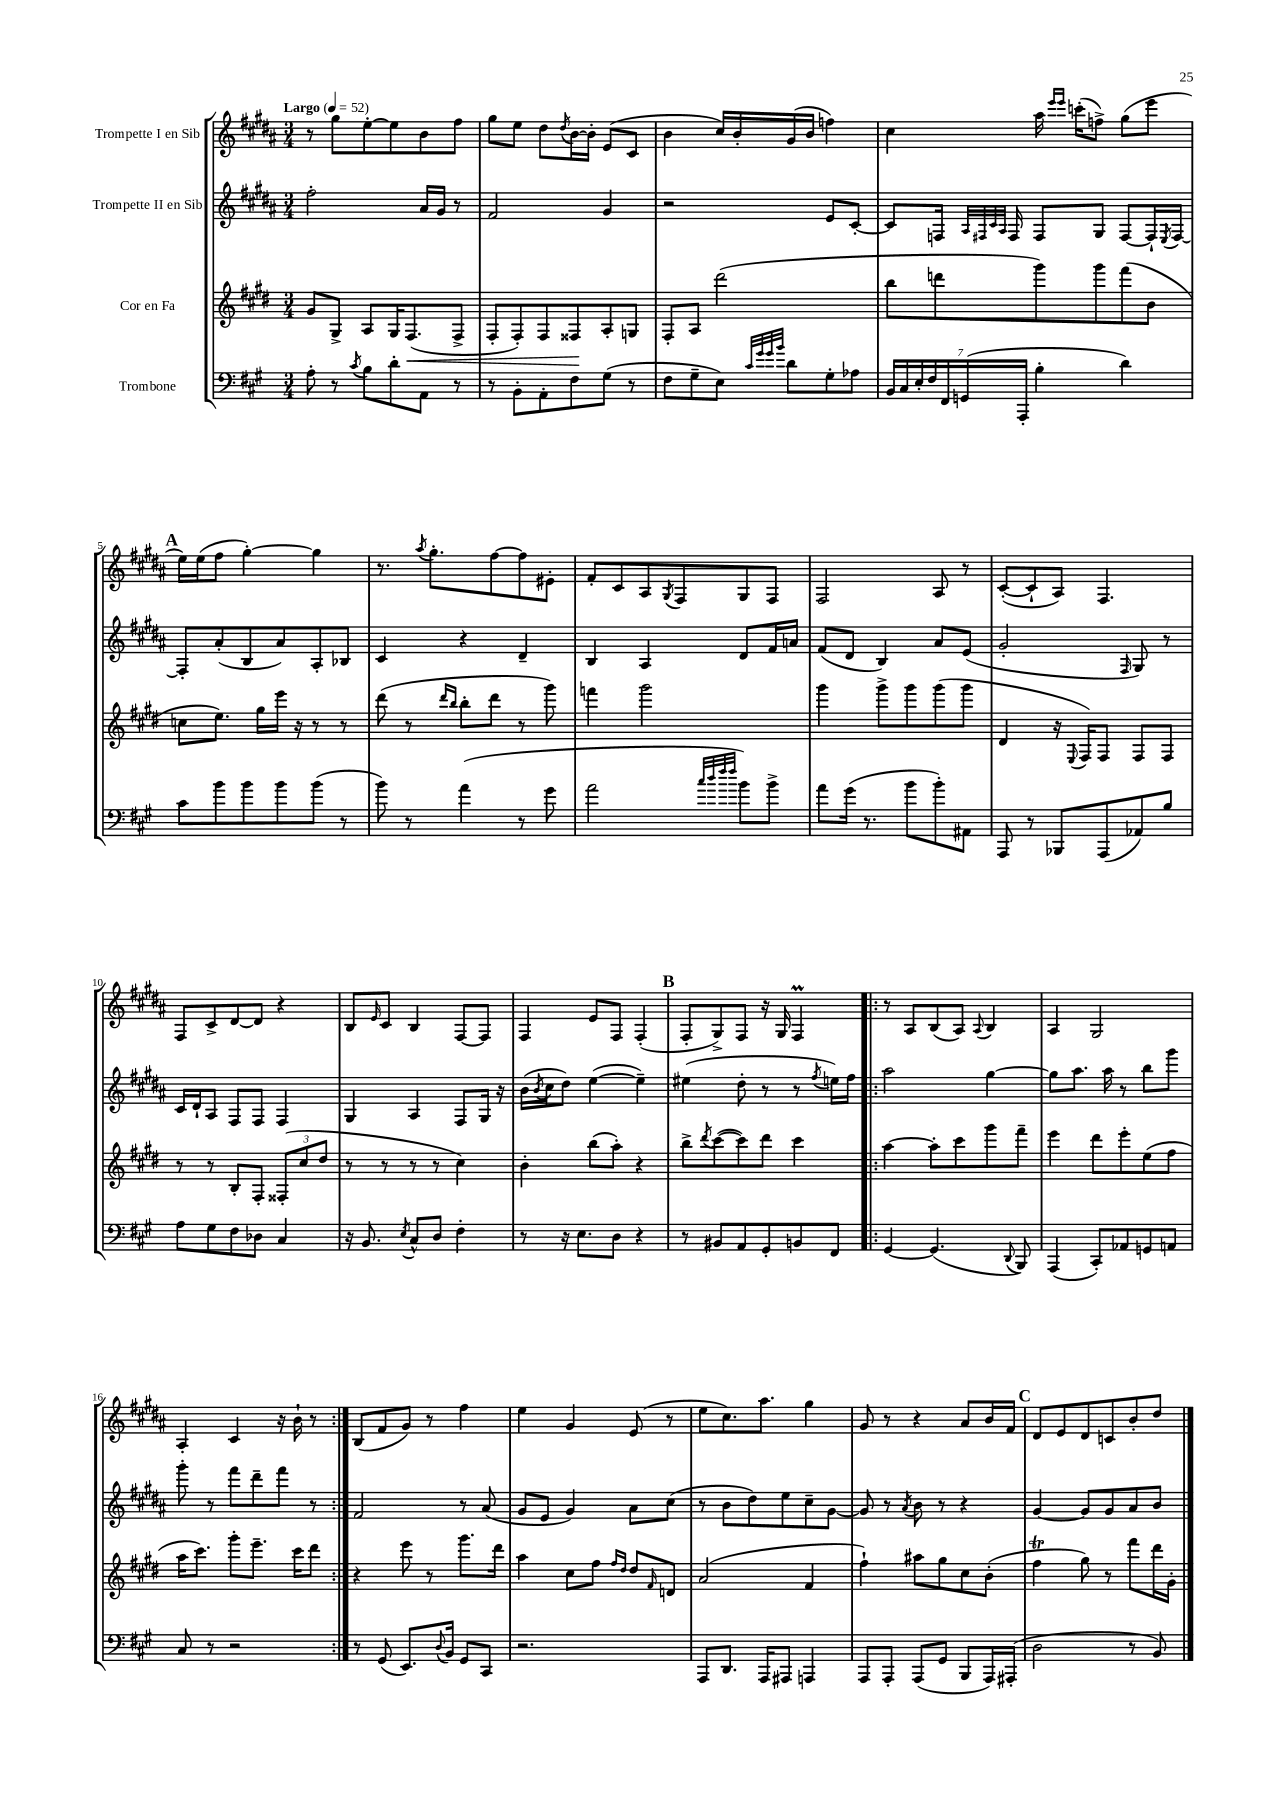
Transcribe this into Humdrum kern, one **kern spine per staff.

**kern	**kern	**dynam	**kern	**kern
*part4	*part3	*part3	*part2	*part1
*staff4	*staff3	*staff3	*staff2	*staff1
*I"Trombone	*I"Cor en Fa	*	*I"Trompette II en Sib	*I"Trompette I en Sib
*clefF4	*clefG2	*	*clefG2	*clefG2
*k[f#c#g#]	*k[f#c#g#d#]	*	*k[f#c#g#d#a#]	*k[f#c#g#d#a#]
*M3/4	*M3/4	*	*M3/4	*M3/4
*MM52	*MM52	*	*MM52	*MM52
=1	=1	=1	=1	=1
!	!	!	!	!LO:TX:a:B:t=Largo
8A'\	8g#/L	.	2ff#'\	8r
8r	8G#^/J	.	.	8gg#\L
8qc#/	.	.	.	.
8B\L	8A/L	.	.	[8ee'\
8d'\	16G#/K	.	.	8ee\]
!	!	!LO:HP:b	!	!
.	(8.F#/	<	.	.
8AA\J	.	.	16a#/LL	8b\
.	.	.	16g#/JJ	.
8r	8F#^/J	.	8r	8ff#\J
=2	=2	=2	=2	=2
8r	8F#'/L	.	2f#/	8gg#\L
8BB'\L	8F#'/)	.	.	8ee\J
8AA'\	8F#/	.	.	8dd#\L
.	.	.	.	8qdd#/
8F#\	8F##X/	.	.	[16b\L
.	.	.	.	16b'\JJ]
(8G#\J	8A'/	[	4g#/	(8e/L
8r	8Gn/J	.	.	8c#/J
=3	=3	=3	=3	=3
8F#\L	8F#'/L	.	2r	4b\
8G#~\	8A/J	.	.	.
8E\J)	(2ddd#\	.	.	16cc#/LL)
.	.	.	.	16b'/
32qqc#/LLL	.	.	.	.
32qqg#/	.	.	.	.
32qqg#/	.	.	.	.
32qqb/JJJ	.	.	.	.
8d\L	.	.	.	(16g#/
.	.	.	.	16b/JJ
8G#'\	.	.	8e/L	4ffn\)
8A-X\J	.	.	[8c#'/J	.
=4	=4	=4	=4	=4
28BB/LL	8bb\L	.	8c#/L]	4cc#\
28C#/	.	.	.	.
28E'/	.	.	.	.
28F#/	.	.	.	.
.	8dddn\	.	16Fn/Jk	.
28FF#/	.	.	.	.
(28GGn/	.	.	.	.
.	.	.	32qqA#/LLL	.
.	.	.	32qqF#X/	.
.	.	.	32qqc#/	.
.	.	.	32qqA#/JJJ	.
.	.	.	16F#/	.
28AAA'/JJ	.	.	.	.
4B'\	8ggg#\)	.	8F#/L	16aa#\
.	.	.	.	16qqeee/LL
.	.	.	.	16qqeee/JJ
.	.	.	.	(16cccn'\KL
.	8ggg#\	.	8G#/J	8ffn^\J)
4d\)	(8fff#\	.	[8F#/L	(8gg#\L
.	8b\J	.	16F#`/L]	8eee\J
.	.	.	8qE/	.
.	.	.	[16F#/JJ	.
!!LO:LB:g=z
!!LO:REH:place=s1:t=A
=5	=5	=5	=5	=5
8c#\L	8ccn\L	.	8F#'/L]	16ee\LL)
.	.	.	.	(16ee\J
8b\	8.ee\J)	.	(8a#'/	8ff#\J
8b\	.	.	8B/	[4gg#'\)
.	16gg#\LL	.	.	.
8b\	16eee\JJ	.	8a#/)	.
.	16r	.	.	.
(8b\J	8r	.	8A#'/	4gg#\]
8r	8r	.	8B-X/J	.
=6	=6	=6	=6	=6
8b\)	(8ddd#\	.	4c#/	8.r
8r	8r	.	.	.
.	.	.	.	8qaa#/
.	.	.	.	8.gg#'\L
.	16qqddd#/LL	.	.	.
.	16qqbb/JJ	.	.	.
(4a\	8bb'\L	.	4r	.
.	8ddd#\J	.	.	[8ff#\
8r	8r	.	4d#~/	8ff#\]
8g#\	8ggg#\)	.	.	8e#X'\J
=7	=7	=7	=7	=7
2a\	4fffn\	.	4B/	8f#'/L
.	.	.	.	8c#/
.	2ggg#\	.	4A#/	8A#/
.	.	.	.	8qG#/
.	.	.	.	8F#/
32qqcc#/LLL	.	.	.	.
32qqdd/	.	.	.	.
32qqff#/	.	.	.	.
32qqff#/JJJ	.	.	.	.
8b\L)	.	.	8d#/L	8G#/
8b^\J	.	.	16f#/L	8F#/J
.	.	.	16an/JJ	.
=8	=8	=8	=8	=8
8a\L	4ggg#\	.	(8f#/L	2F#/
(16g#\Jk	.	.	8d#/J	.
8.r	.	.	.	.
.	8ggg#^\L	.	4B/)	.
8b\L	8ggg#\	.	.	.
8b'\)	(8ggg#\	.	8a#/L	8A#/
8AA#X\J	8ggg#\J	.	(8e/J	8r
=9	=9	=9	=9	=9
8AAA/	4d#/	.	2g#'/	([8c#'/L
8r	.	.	.	8c#`/]
8BBB-X/L	16r	.	.	8A#/J)
.	8qqE/	.	.	.
.	16F#/KL)	.	.	.
(8AAA/	8F#/J	.	.	4.F#/
.	.	.	16qqF#/	.
8AA-X/)	8F#/L	.	8G#/)	.
8B/J	8F#/J	.	8r	.
!!LO:LB:g=z
=10	=10	=10	=10	=10
8A\L	8r	.	16c#/LL	8F#/L
.	.	.	16d#`/J	.
8G#\	8r	.	8A#/J	8c#^/
8F#\	8B'/L	.	8F#/L	[8d#/
8D-X\J	8F#'/J	.	8F#/J	8d#/J]
4C#/	(12F##X'/L	.	4F#/	4r
.	12cc#/	.	.	.
.	12dd#/J	.	.	.
=11	=11	=11	=11	=11
16r	8r	.	4G#/	8B/L
8.BB/	.	.	.	.
.	.	.	.	16qqe/
.	8r	.	.	8c#/J
8qE/	.	.	.	.
8C#^^/L	8r	.	4A#/	4B/
8D/J	8r	.	.	.
4F#'\	4cc#\)	.	8F#/L	[8F#/L
.	.	.	16G#/Jk	8F#/J]
.	.	.	16r	.
=12	=12	=12	=12	=12
8r	4b'\	.	(16b\LL	4F#/
.	.	.	8qb/	.
.	.	.	16cc#\J	.
16r	.	.	8dd#\J)	.
8.E\L	.	.	.	.
.	(8bb\L	.	([4ee\	8e/L
8D\J	8aa'\J)	.	.	8F#/J
4r	4r	.	4ee~\])	(4F#'/
!!LO:REH:place=s1:t=B
=13	=13	=13	=13	=13
8r	8bb^\L	.	(4ee#X\	8F#'/L
.	8qddd#/	.	.	.
8BB#X/L	([8ccc#\	.	.	8G#^/)
8AA/	8ccc#\])	.	8dd#'\	8F#/J
8GG#'/	8ddd#\J	.	8r	16r
.	.	.	.	16G#/
8BBn/	4ccc#\	.	8r	4F#M/
.	.	.	8qff#/	.
8FF#/J	.	.	16een\LL)	.
.	.	.	16ff#\JJ	.
=14!|:	=14!|:	=14!|:	=14!|:	=14!|:
[4GG#/	[4aa\	.	2aa#\	8r
.	.	.	.	8A#/L
(4.GG#/]	8aa'\L]	.	.	(8B/
.	8ccc#\	.	.	8A#/J)
.	.	.	.	8qqA#/
.	8ggg#\	.	[4gg#\	4B/
8qqDD/	.	.	.	.
8BBB/)	8fff#~\J	.	.	.
=15	=15	=15	=15	=15
(4AAA/	4eee\	.	8gg#\L]	4A#/
.	.	.	8.aa#\J	.
8CC#'/L)	8ddd#\L	.	.	2G#/
.	.	.	16aa#\	.
8AA-X/	8eee'\	.	8r	.
8GGn/	(8ee\	.	8bb\L	.
8AAn/J	8ff#\J	.	8ggg#\J	.
!!LO:LB:g=z
=16	=16	=16	=16	=16
8C#/	16aa\KL	.	8ggg#'\	4A#'/
.	8.ccc#\J)	.	.	.
8r	.	.	8r	.
2r	8ggg#'\L	.	8fff#\L	4c#/
.	8.eee~\J	.	8ddd#~\	.
.	.	.	8fff#\J	16r
.	16ccc#\KL	.	.	16b`\
.	8ddd#\J	.	8r	8r
=17:|!	=17:|!	=17:|!	=17:|!	=17:|!
8r	4r	.	2f#/	(8B/L
(8GG#/	.	.	.	8f#/
8.EE/L)	8eee\	.	.	8g#/J)
.	8r	.	.	8r
8qqD/	.	.	.	.
16BB/Jk	.	.	.	.
8GG#/L	8.ggg#\L	.	8r	4ff#\
8CC#/J	.	.	(8a#/	.
.	16ddd#\Jk	.	.	.
=18	=18	=18	=18	=18
2.r	4aa\	.	8g#/L	4ee\
.	.	.	8e/J	.
.	8cc#\L	.	4g#/)	4g#/
.	8ff#\J	.	.	.
.	16qqff#/LL	.	.	.
.	16qqdd#/JJ	.	.	.
.	8dd#/L	.	8a#\L	(8e/
.	16qqf#/	.	.	.
.	8dn/J	.	(8cc#\J	8r
=19	=19	=19	=19	=19
8AAA/L	(2a/	.	8r	8ee\L
8.DD/J	.	.	8b\L	8.cc#\)
.	.	.	8dd#\)	.
16AAA/KL	.	.	.	8.aa#\J
8AAA#X/J	.	.	8ee\	.
4AAAn/	4f#/	.	8cc#~\	4gg#\
.	.	.	[8g#\J	.
=20	=20	=20	=20	=20
8AAA/L	4ff#`\)	.	8g#/]	8g#/
8AAA'/J	.	.	8r	8r
.	.	.	8qa#/	.
(8AAA/L	8aa#X\L	.	8b\	4r
8GG#/J	8gg#\	.	8r	.
8BBB/L	8cc#\	.	4r	8a#/L
16AAA/L)	(8b'\J	.	.	16b/L
(16AAA#X'/JJ	.	.	.	16f#/JJ
!!LO:REH:place=s1:t=C
=21	=21	=21	=21	=21
2D\	4ff#T\	.	[4g#/	8d#/L
.	.	.	.	8e/
.	8gg#\)	.	8g#/L]	8d#/
.	8r	.	8g#/	8cn/
8r	8fff#\L	.	8a#/	8b'/
8BB/)	16ddd#\L	.	8b/J	8dd#/J
.	16g#'\JJ	.	.	.
==	==	==	==	==
*-	*-	*-	*-	*-
